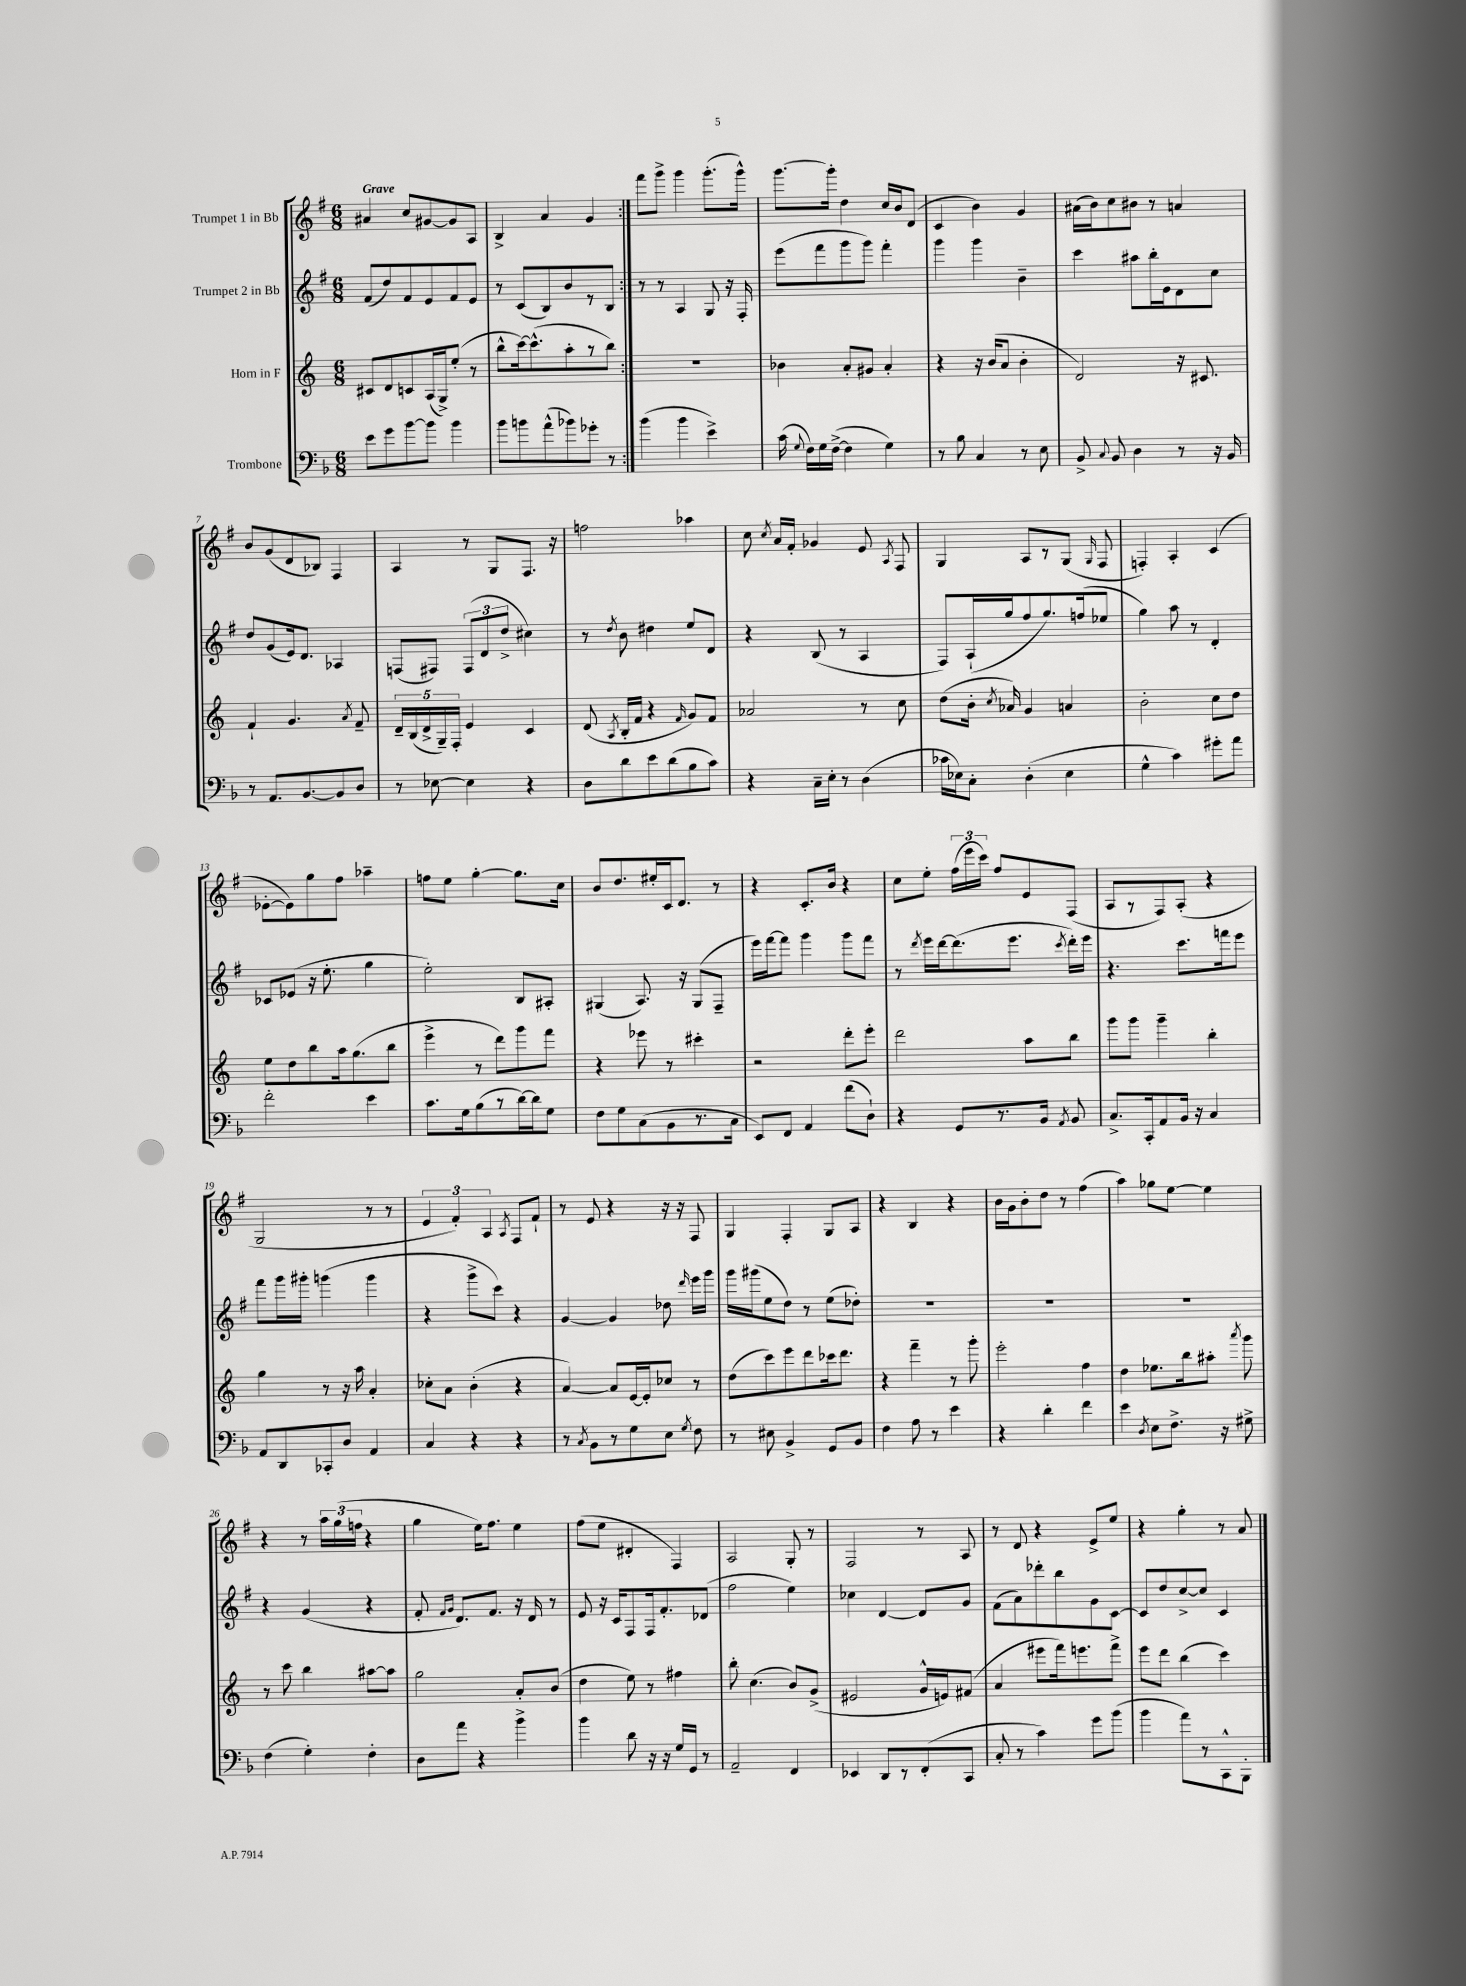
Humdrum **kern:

**kern	**kern	**kern	**kern
*part4	*part3	*part2	*part1
*staff4	*staff3	*staff2	*staff1
*I"Trombone	*I"Horn in F	*I"Trumpet 2 in Bb	*I"Trumpet 1 in Bb
*clefF4	*clefG2	*clefG2	*clefG2
*k[b-]	*k[]	*k[f#]	*k[f#]
*M6/8	*M6/8	*M6/8	*M6/8
=1	=1	=1	=1
!	!	!	!LO:TX:a:B:t=Grave
8e\L	8c#X/L	(8f#/L	4a#X/
8g\	8d/	8dd/)	.
[8b-\	8cn/	8f#/	8cc/L
8b-\J]	(16A/L	8e/	[8g#X/
.	16G^/J)	.	.
4b-\	(8ee'/J	8f#/	8g#/]
.	8r	8e/J	8A/J
=2	=2	=2	=2
8b-\L	8bb^^\L	8r	4B^/
8bn\	[16ccc\k)	(8c/L	.
.	(8.ccc^^\]	.	.
(8a^^\	.	8B/)	4a/
8b-X\)	8aa'\	8b/	.
8g-X'\J	8r	8r	4g/
8r	8bb\J)	8B/J	.
=3:|!	=3:|!	=3:|!	=3:|!
(4b-\	2.r	8r	8fff#\L
.	.	8r	8ggg^\J
4b-\	.	4A/	4ggg\
4e^\)	.	8G/	(8.ggg'\L
.	.	16r	.
.	.	16F#'/	16ggg^^\Jk)
=4	=4	=4	=4
(16c\	4b-X\	(8eee\L	[8.ggg\L
8qqG/	.	.	.
16F\LL)	.	.	.
16G\	.	8fff#\	.
([16F^\JJ	.	.	16ggg'\Jk]
4F\]	8a'/L	8ggg\	4dd\
.	8g#X/J	8ggg\J)	.
4G\)	4a'/	4fff#'\	16cc/LL
.	.	.	16b/J
.	.	.	(8d/J
=5	=5	=5	=5
8r	4r	4ggg\	4c/
8B-\	.	.	.
4C/	16r	4ggg\	4b\)
.	(16b/KL	.	.
.	8a/J	.	.
8r	4b'\	4b~\	4g/
8E\	.	.	.
=6	=6	=6	=6
8BB-^/	2d/)	4ccc\	(16a#X\LL
.	.	.	16b\J)
8qqC/	.	.	.
8BB-/	.	.	8cc\
4D\	.	8aa#X\L	8b#X\J
.	.	16bb'\L	8r
.	.	16e\J	.
8r	16r	8d\	4an/
.	8.c#X/	.	.
16r	.	8cc\J	.
16BB-/	.	.	.
!!LO:LB:g=z
=7	=7	=7	=7
8r	4f`/	8dd/L	8b/L
8.AA/L	.	(8g/	(8g/
.	4.g/	16e/k)	8d/
[8.BB-/	.	8.d/J	.
.	.	.	8B-X/J)
8BB-/]	.	4A-X/	4F#/
.	8qa/	.	.
8D/J	8f~/	.	.
=8	=8	=8	=8
8r	20d~/LL	(8Fn/L	4A/
.	(20B/	.	.
.	20d^/	.	.
[8E-X\	.	8F#X/J)	.
.	20G~/)	.	.
.	20F'/JJ	.	.
4E-\]	4e/	(12F#/L	8r
.	.	12d/	.
.	.	.	8G/L
.	.	12dd^/J	.
4r	4c/	4cc#X\)	8.F#/J
.	.	.	16r
=9	=9	=9	=9
8D\L	(8d/	8r	2ffn\
.	8qA/	8qdd/	.
8d\	16B'/LL	8b\	.
.	16f/JJ	.	.
8e\	4r	4dd#X\	.
(8d\	.	.	.
.	16qqf/	.	.
8B-\	8g/L)	8ee/L	4aa-X\
8c\J)	8f/J	8d/J	.
=10	=10	=10	=10
4r	2a-X/	4r	8cc\
.	.	.	8qcc/
.	.	.	16a/LL
.	.	.	16f#'/JJ
16C~\LL	.	(8B/	4g-X/
16E'\JJ	.	.	.
8r	.	8r	.
(4D\	8r	4A/	8e/
.	.	.	8qA/
.	8cc\	.	8F#/
=11	=11	=11	=11
16c-X\LL	(8dd\L	8F#/L)	4G/
16E-X\J)	.	.	.
8C'\J	16b'\Jk	(16A`/L	.
.	8qcc/	.	.
.	16a-X/)	16gg/J	.
(4D'\	4g/	8ff#/	8A/L
.	.	8.gg/)	8r
4E-\	4an/	.	(8G/J
.	.	(16ffn/k	.
.	.	.	16qqG/
.	.	8ee-X/J	8F#/
=12	=12	=12	=12
4G^^\	2b'\	4gg\)	4Fn'/)
4c\)	.	8aa\	4A'/
.	.	8r	.
8g#X'\L	8cc\L	4d'/	(4c/
8a\J	8dd\J	.	.
!!LO:LB:g=z
=13	=13	=13	=13
2f'\	8ee\L	8c-X/L	[8e-X'\L
.	8dd\	(8e-X/J	8e-\])
.	8bb\	16r	8gg\
.	.	8.ee'\	.
.	16aa\k	.	8ff#\J
.	(8.gg\	.	.
4e\	.	4gg\	4aa-X~\
.	8bb\J	.	.
=14	=14	=14	=14
8.c\L	4eee^\	2ee'\)	8ffn\L
.	.	.	8ee\J
16G\k	.	.	.
(8B-\	8r	.	[4gg'\
8r	8ddd\L)	.	.
[16d\L)	8ggg\	8B/L	8.gg\L]
16d\J]	.	.	.
8G\J	8fff\J	8A#X'/J	.
.	.	.	16cc\Jk
=15	=15	=15	=15
8F\L	4r	(4G#X/	8b/L
8G\	.	.	8.dd/
(8C\	8eee-X\	8.A/)	.
.	.	.	16ee#X'/L
8BB-\	8r	.	16c/J
.	.	16r	8.d/J
8.r	4ccc#X'\	(8G#/L	.
.	.	8F#~/J	8r
16C\Jk	.	.	.
=16	=16	=16	=16
8EE/L)	2r	16eee\LL)	4r
.	.	[16fff#\J	.
8FF/J	.	8fff#\J]	.
4AA/	.	4ggg\	8.c'/L
.	.	.	16b/Jk
(8f\L	8ddd'\L	8ggg\L	4r
8D`\J)	8eee'\J	8fff#\J	.
=17	=17	=17	=17
4r	2ddd\	8r	8cc\L
.	.	8qddd/	.
.	.	16eee\LL	8ee'\J
.	.	[16ddd\J	.
8GG/L	.	(8.ddd\]	(24ff#\LL
.	.	.	24eee\
.	.	.	24ccc\JJ)
8.r	.	.	8ff#/L
.	.	8.eee\J	.
.	8aa\L	.	8e/
16BB-/Jk	.	.	.
8qAA/	.	8qccc/	.
8BB-/	8bb\J	16ddd'\LL)	(8F#/J
.	.	16eee\JJ	.
=18	=18	=18	=18
8.C^/L	8ggg\L	4.r	8A/L
.	8ggg\J	.	8r
16CC'/k	.	.	.
8AA/	4ggg~\	.	8F#/)
16BB-/Jk	.	8.ccc\L	(8A'/J
16r	.	.	.
4C/	4bb'\	.	4r
.	.	16fffn\k	.
.	.	8eee\J	.
!!LO:LB:g=z
=19	=19	=19	=19
8AA/L	4gg\	8fff#\L	2G/
8DD/	.	16ggg\L	.
.	.	16ggg#X'\JJ	.
8CC-X'/	8r	(4gggn\	.
8D/J	16r	.	.
.	16aa\	.	.
4AA/	4a'/	4ggg\	8r
.	.	.	8r
=20	=20	=20	=20
4C/	8cc-X'\L	4r	6e/
.	8a\J	.	.
.	.	.	6f#'/)
4r	(4b'\	8ggg^\L	.
.	.	.	6A/
.	.	8ccc\J)	.
.	.	.	8qA/
4r	4r	4r	8F#/L
.	.	.	8f#`/J
=21	=21	=21	=21
8r	[4a/)	[4g/	8r
8qC/	.	.	.
8BB-\L	.	.	8e/
8r	8a/L]	4g/]	4r
8G\	[16e/L	.	.
.	16e'/J]	.	.
8E\J	8cc-X/J	8dd-X\	16r
.	.	.	16r
8qG/	.	16qqddd/	.
8F\	8r	16eee\LL	8F#/
.	.	16ggg\JJ	.
=22	=22	=22	=22
8r	(8dd\L	16ggg\LL	4G/
.	.	(16ggg#X\J	.
8E#X\	8ccc\)	8ee\	.
4BB-^/	8eee\	8dd\J)	4F#'/
.	8ddd\	8r	.
8GG/L	16ccc-X\k	(8ee\L	8G/L
.	8.ddd\J	.	.
8BB-/J	.	8dd-X'\J)	8A/J
=23	=23	=23	=23
4F\	4r	2.r	4r
8A\	4fff~\	.	4B/
8r	.	.	.
4e\	8r	.	4r
.	8ggg'\	.	.
=24	=24	=24	=24
4r	2eee'\	2.r	16b\LL
.	.	.	16g\J
.	.	.	8b'\
4d'\	.	.	8dd\J
.	.	.	8r
4f\	4ff\	.	(4ff#\
=25	=25	=25	=25
4e\	4dd\	2.r	4aa\)
8qD/	.	.	.
8E\L	8.ee-X\L	.	8gg-X\L
8.F^\J	.	.	[8ee\J
.	16bb\k	.	.
.	8aa#X'\J	.	4ee\]
16r	.	.	.
.	8qaaa/	.	.
8G#X^\	8ggg\	.	.
!!LO:LB:g=z
=26	=26	=26	=26
(4F\	8r	4r	4r
.	8ccc\	.	.
4G'\)	4bb\	(4g/	8r
.	.	.	24aa\LL
.	.	.	(24gg\
.	.	.	24ffn\JJ
4F'\	[8aa#X\L	4r	4r
.	8aa#\J]	.	.
=27	=27	=27	=27
8D\L	2gg\	8f#'/	4gg\
.	.	16qqf#/LL	.
.	.	16qqg/JJ	.
8a\J	.	8.d/L)	.
4r	.	.	16ee\KL)
.	.	8.f#/J	8.ff#\J
4b-^\	8a'/L	16r	4ee\
.	.	16d/	.
.	(8b/J	8r	.
=28	=28	=28	=28
4b-\	4dd\	8e/	(8ff#\L
.	.	16r	8ee\J
.	.	16c/KL	.
8d\	8ee\)	8F#/	4d#X'/
16r	8r	16F#/k	.
16r	.	8.f#'/	.
16G/LL	4ff#X\	.	4F#/)
16GG/JJ	.	.	.
8r	.	(8d-X/J	.
=29	=29	=29	=29
2AA~/	8bb'\	2ff#\	2A/
.	(4.cc\	.	.
4FF/	8b/L)	4ee\)	8G'/
.	(8g^/J	.	8r
=30	=30	=30	=30
4EE-X/	2e#X/	4cc-X\	2F#/
8DD/L	.	[4d/	.
8r	.	.	.
(8FF'/	16g^^/LL	8d/L]	8r
.	16en/J)	.	.
8CC/J	(8f#X/J	8g/J	8A/
=31	=31	=31	=31
8C'/	4a/	(8f#\L	8r
8r	.	8a\)	8d/
4c\)	8eee#X\L	8ddd-X'\	4r
.	16fff\k)	8bb\	.
.	8.eeen\	.	.
8g\L	.	8g\	8e^/L
(8b-\J	8fff^\J	[8c\J	8ee/J
=32	=32	=32	=32
4b-\	8eee\L	8c/L]	4r
.	8ddd\J	8dd/	.
8a\L)	(4bb\	[8cc^/	4gg'\
8r	.	8cc/J]	.
8CC^^\	4ccc\)	4c/	8r
8BBB-'\J	.	.	8a/
==	==	==	==
*-	*-	*-	*-
